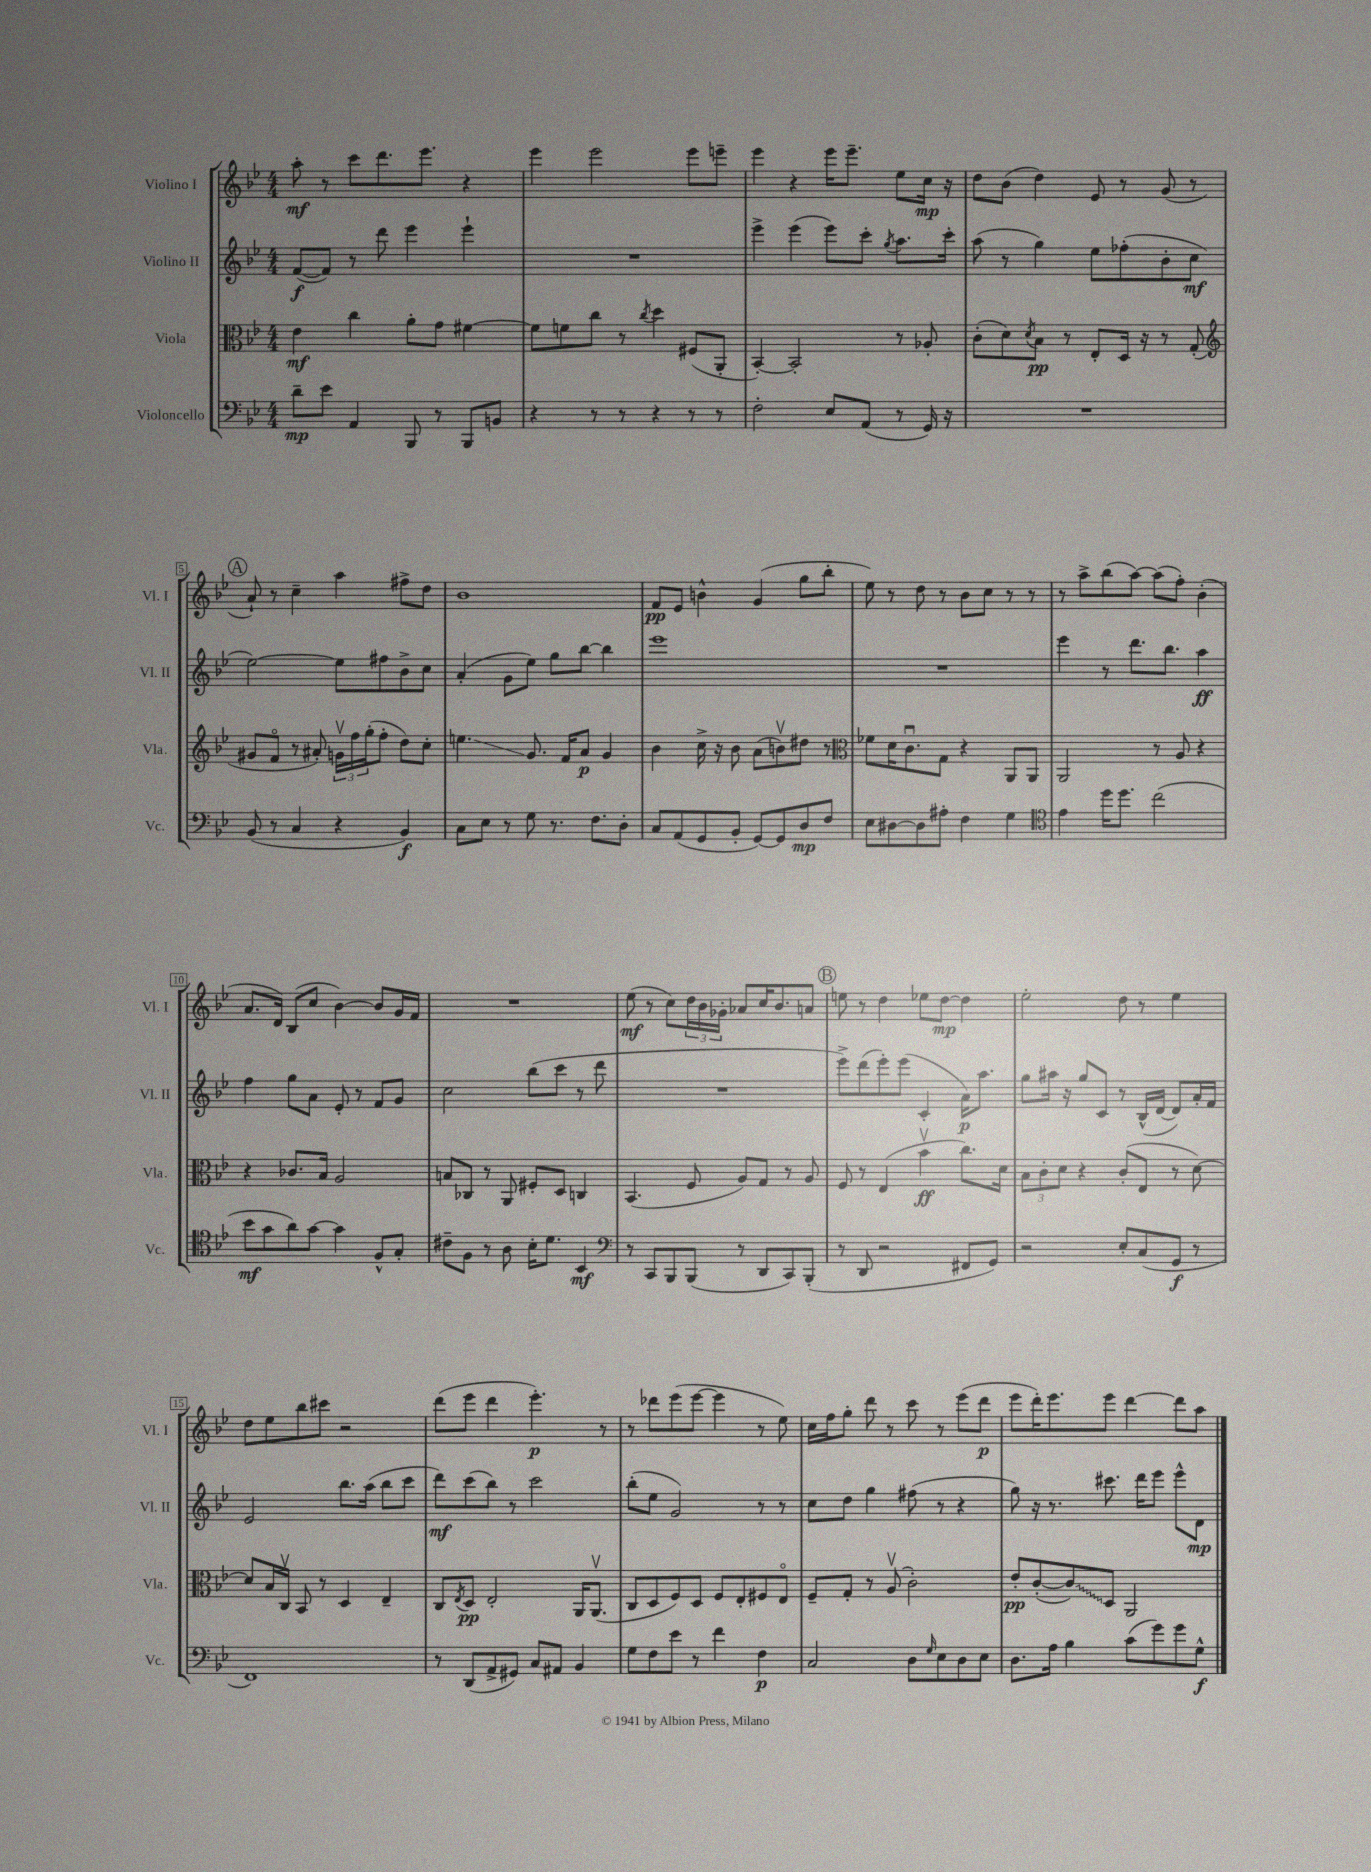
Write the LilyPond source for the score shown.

<<
\new StaffGroup <<
\new Staff = "s0" \with { instrumentName = "Violino I" shortInstrumentName = "Vl. I" } {
    \clef treble \key bes \major \numericTimeSignature \time 4/4
    a''8-.\mf r8 c'''8 d'''8. ees'''8. r4 |
    ees'''4 ees'''2 ees'''8 e'''8-- |
    ees'''4 r4 ees'''16 ees'''8.-- ees''8 c''16\mp r16 |
    d''8 bes'8( d''4) ees'8 r8 g'8( r8 |
    \mark \markup { \circle "A" } a'8-!) r8 c''4-- a''4 fis''8-> d''8 |
    bes'1 |
    f'8\pp ees'8 b'4-^ g'4( g''8 bes''8-. |
    ees''8) r8 d''8 r8 bes'8 c''8 r8 r8 |
    r8 a''8-> bes''8( a''8~) a''8( f''8-.) bes'4-.( |
    a'8. d'16) bes8( c''8 bes'4~) bes'8 g'16 f'16 |
    R1 |
    ees''8\mf( r8 c''8) \tuplet 3/2 { d''16 bes'16 ges'16-. } aes'8 c''16 bes'8. a'8 |
    \mark \markup { \circle "B" } e''8 r8 d''4 ees''8 d''8~\mp d''4 |
    ees''2-. d''8 r8 ees''4 |
    d''8 ees''8 bes''8 cis'''8 r2 |
    d'''8( ees'''8 d'''4 ees'''4.-.\p) r8 |
    r8 des'''8 ees'''8( ees'''8~ ees'''4 r8 ees''8) |
    c''16 f''16 g''8-. d'''8 r8 c'''8 r8 ees'''8( d'''8\p |
    ees'''8 d'''16-.) ees'''8. ees'''8 d'''4~ d'''8 a''8 \bar "|." |
}
\new Staff = "s1" \with { instrumentName = "Violino II" shortInstrumentName = "Vl. II" } {
    \clef treble \key bes \major \numericTimeSignature \time 4/4
    f'8~\f( f'8) r8 d'''8 ees'''4 ees'''4-! |
    R1 |
    ees'''4-> ees'''4( ees'''8) c'''8-. \acciaccatura { g''8 } a''8. c'''16-. |
    a''8( r8 g''4) ees''8 fes''8-.( bes'8-. c''8\mf |
    \mark \markup { \circle "A" } ees''2~) ees''8 fis''8 bes'8-> c''8 |
    a'4-.( g'8 ees''8) g''8 bes''8~ bes''4 |
    ees'''1 |
    R1 |
    ees'''4 r8 d'''8. bes''8. a''4\ff |
    f''4 g''8 a'8 ees'8-. r8 f'8 g'8 |
    c''2 bes''8( c'''8 r8 d'''8 |
    R1 |
    \mark \markup { \circle "B" } ees'''8->) d'''8( ees'''8-.) ees'''8( c'4-. a'16\p) a''8. |
    g''8 ais''16 r16 g''8 c'8 r8 bes16-^( d'16~ d'8) a'16-. f'16 |
    ees'2 bes''8. a''16( bes''8 c'''8 |
    d'''8\mf) c'''8( bes''8) r8 c'''2 |
    bes''8-.( ees''8 g'2) r8 r8 |
    c''8 d''8 g''4 fis''8( r8 r4 |
    g''8) r16 r8. cis'''8. d'''16 ees'''8 ees'''8-^ d'8\mp \bar "|." |
}
\new Staff = "s2" \with { instrumentName = "Viola" shortInstrumentName = "Vla." } {
    \clef alto \key bes \major \numericTimeSignature \time 4/4
    ees'4\mf c''4 a'8-. g'8 fis'4~ |
    fis'8 f'8 c''8 r8 \acciaccatura { c''8 } d''4 fis8( a,8-. |
    bes,4~-.) bes,2-. r8 aes8-. |
    c'8-.( d'8) \acciaccatura { d'8 } bes8\pp r8 ees8-. d16 r16 r8 g8-.( |
    \mark \markup { \circle "A" } \clef treble gis'8 f'8\flageolet r8 ais'8-.) \tuplet 3/2 { g'16\upbow f''16 g''16-.( } f''8-. d''8) c''8-. |
    e''4.\glissando g'8. f'16 a'8\p g'4 |
    bes'4 c''16-> r16 bes'8 a'8( b'8\upbow) dis''8 r8 |
    \clef alto fes'8 d'16 c'8.\downbow g8 r4 a,8 a,8 |
    a,2 r8 a8 r4 |
    r4 ces'8. bes16 a2 |
    b8 ces8 r8 a,8 fis8-. d8 c4 |
    bes,4.( f8 a8) g8 r8 a8 |
    \mark \markup { \circle "B" } f8 r8 ees4( bes'4\upbow\ff c''8.) d'16 |
    \tuplet 3/2 { bes8 c'8-. d'8 } r4 c'8-.( ees8 r8 d'8~) |
    d'8 bes16 c16\upbow bes,8 r8 d4 ees4-- |
    c8 \acciaccatura { ees8 } d8\pp ees2-. a,16 a,8.\upbow( |
    c8 d8 f8) d8 f8 ees8-. fis8 ees8\flageolet |
    f8-- g8-. r8 a8\upbow( c'2-.) |
    ees'8-.\pp c'8~-.( \once \override Glissando.style = #'zigzag c'8\glissando) d8 a,2 \bar "|." |
}
\new Staff = "s3" \with { instrumentName = "Violoncello" shortInstrumentName = "Vc." } {
    \clef bass \key bes \major \numericTimeSignature \time 4/4
    d'8--\mp ees'8 a,4 bes,,8 r8 bes,,8 b,8 |
    r4 r8 r8 r4 r8 r8 |
    f2-. ees8 a,8( r8 g,16) r16 |
    R1 |
    \mark \markup { \circle "A" } bes,8( r8 c4 r4 bes,4\f) |
    c8 ees8 r8 g8 r8. f8. d8-. |
    c8 a,8( g,8 bes,8-. g,8~) g,8 d8\mp f8 |
    ees8 dis8~ dis8 ais8-. f4 g4 |
    \clef tenor ees'4 d''16 d''8. c''2( |
    bes'8\mf g'8 a'8) g'8~ g'4 f8-^ g8-. |
    cis'8-- f8 r8 a8 bes16-. d'8. bes,4\mf |
    \clef bass r8 c,8 bes,,8 bes,,8( r8 d,8 c,8) bes,,8-.( |
    \mark \markup { \circle "B" } r8 d,8 r2 fis,8 g,8) |
    r2 ees8-. c8( g,8\f r8 |
    f,1) |
    r8 d,8( a,8-> gis,8) c8 ais,8 bes,4 |
    g8 f8 ees'8 r8 f'4 f4\p |
    c2 d8 \grace { g16 } ees8 d8 ees8 |
    d8. a16 bes4 c'8( g'8) g'8 g8-^\f \bar "|." |
}
>>
>>
\layout { \context { \Score \override BarNumber.stencil = #(make-stencil-boxer 0.1 0.3 ly:text-interface::print) } }
